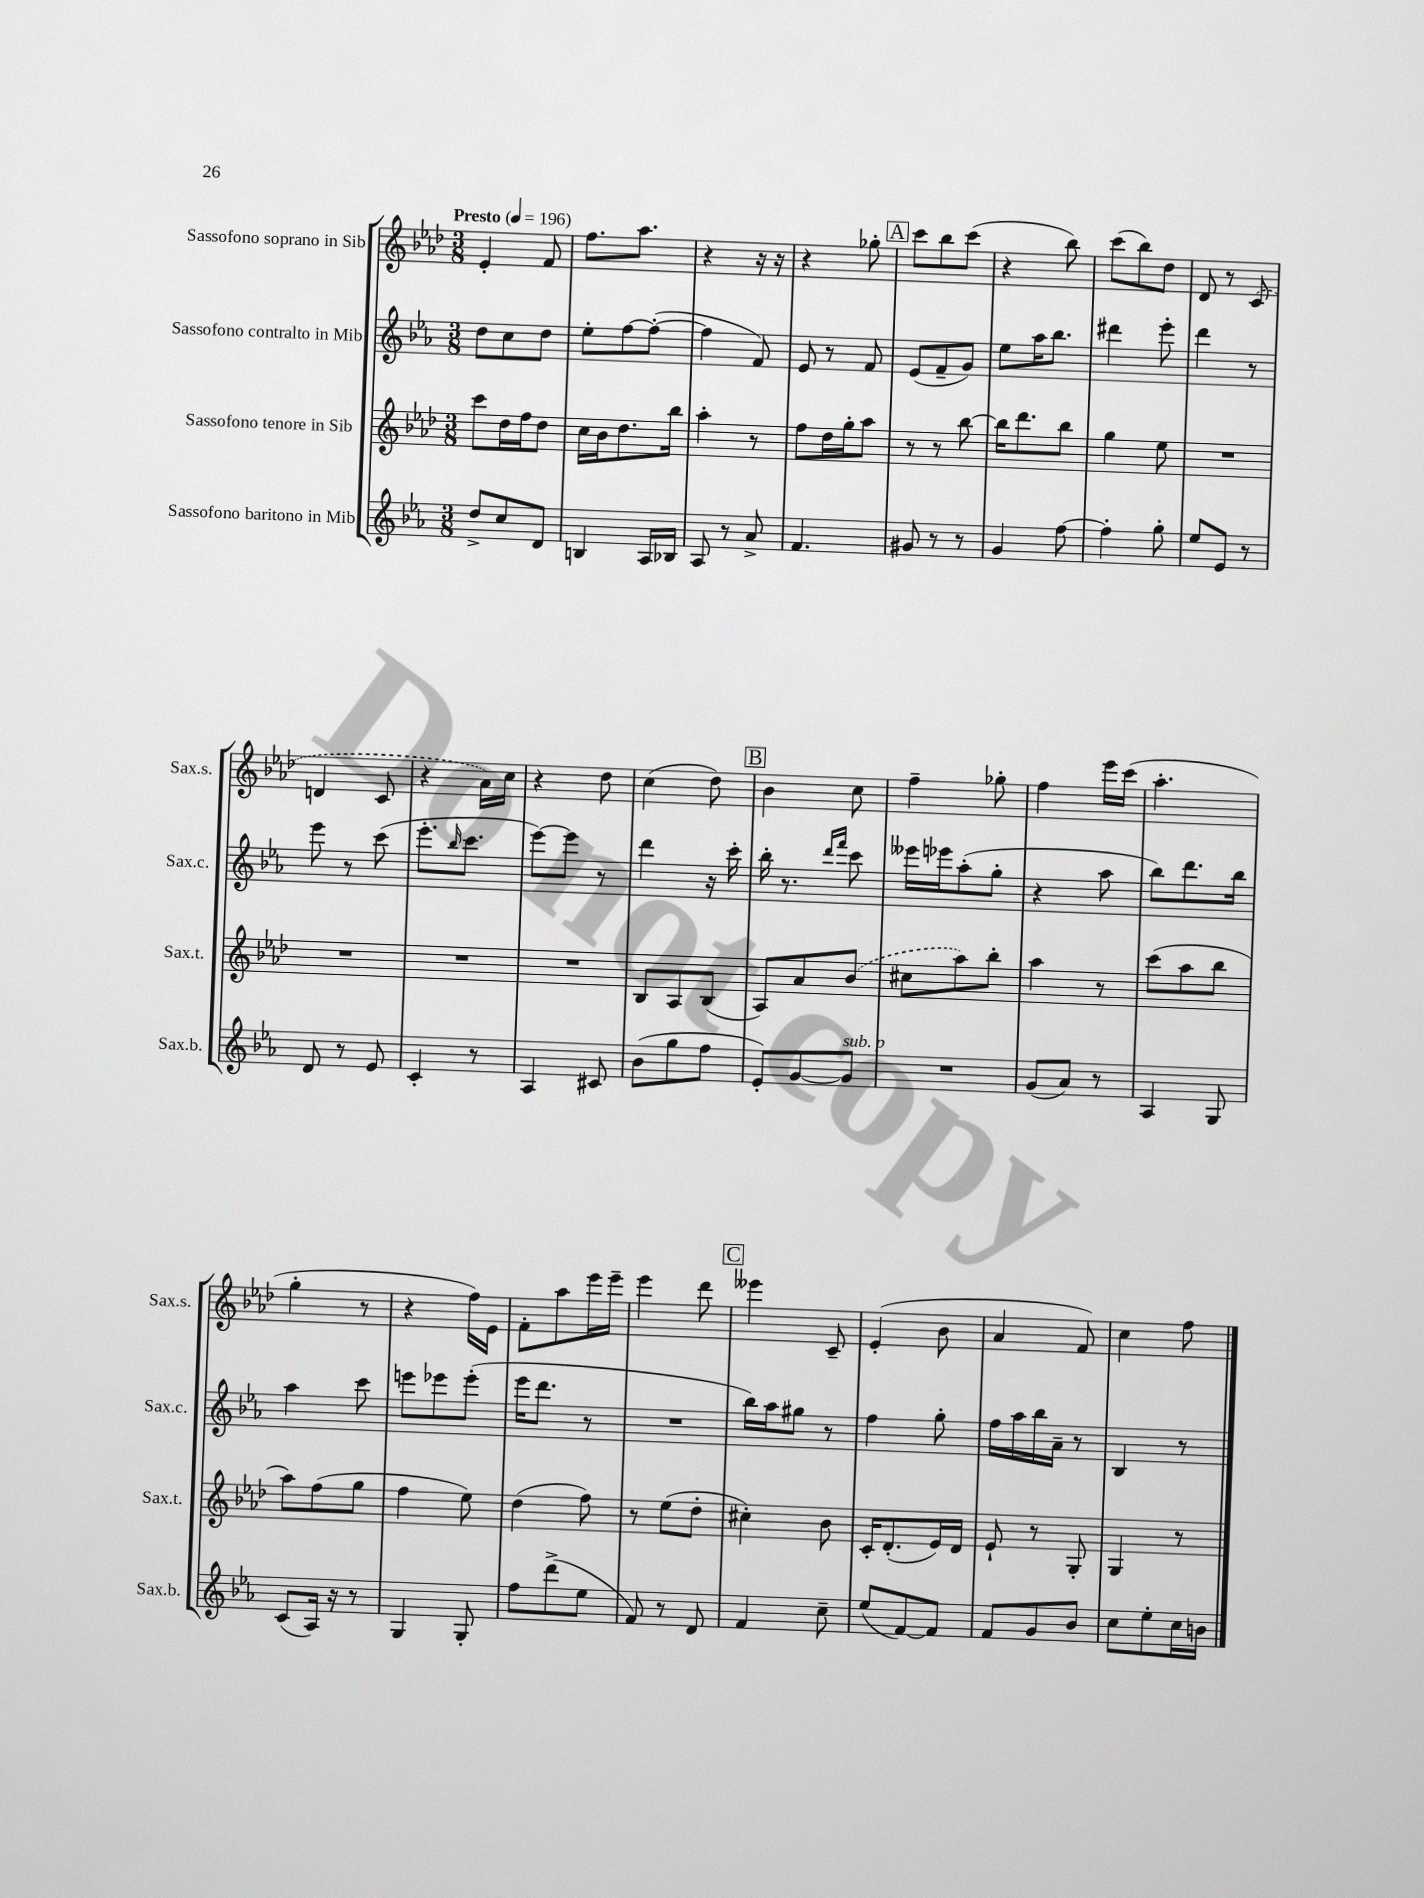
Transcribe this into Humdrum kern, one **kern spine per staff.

**kern	**kern	**kern	**kern
*part4	*part3	*part2	*part1
*staff4	*staff3	*staff2	*staff1
*I"Sassofono baritono in Mib	*I"Sassofono tenore in Sib	*I"Sassofono contralto in Mib	*I"Sassofono soprano in Sib
*I'Sax.b.	*I'Sax.t.	*I'Sax.c.	*I'Sax.s.
*clefG2	*clefG2	*clefG2	*clefG2
*k[b-e-a-]	*k[b-e-a-d-]	*k[b-e-a-]	*k[b-e-a-d-]
*M3/8	*M3/8	*M3/8	*M3/8
*MM196	*MM196	*MM196	*MM196
=1	=1	=1	=1
!	!	!	!LO:TX:a:B:t=Presto
8dd^/L	8ccc\L	8dd\L	4e-'/
8cc/	16dd-\L	8cc\	.
.	16ff\J	.	.
8d/J	8dd-\J	8dd\J	8f/
=2	=2	=2	=2
4Bn/	16cc\LL	8ee-'\L	8.ff\L
.	16b-\J	.	.
.	8.dd-\	[8ff\	.
.	.	.	8.aa-\J
16A-/LL	.	(8ff'\J_	.
16B-X/JJ	16bb-\Jk	.	.
=3	=3	=3	=3
8A-/	4aa-'\	4ff\]	4r
8r	.	.	.
8a-^/	8r	8f/)	16r
.	.	.	16r
=4	=4	=4	=4
4.f/	8ff\L	8e-/	4r
.	16dd-\L	8r	.
.	16gg'\J	.	.
.	8aa-\J	8f/	8gg-X'\
!!LO:REH:place=s1:t=A
=5	=5	=5	=5
8g#X/	8r	(8e-/L	8ccc\L
8r	8r	8f~/	8bb-\
8r	[8bb-\	8g/J)	(8ccc\J
=6	=6	=6	=6
4g/	16bb-\KL]	8ee-\L	4r
.	8.ddd-\	.	.
.	.	16aa-\K	.
.	.	8.bb-\J	.
[8ff\	8bb-\J	.	8bb-\)
=7	=7	=7	=7
4ff'\]	4gg\	4ddd#X\	(8ccc\L
.	.	.	8bb-\)
8gg'\	8ee-\	8eee-'\	8dd-\J
=8	=8	=8	=8
8ee-/L	4.r	4ddd\	8d-/
8e-/J	.	.	8r
8r	.	8r	(8c/
!!LO:LB:g=z
=9	=9	=9	=9
8d/	4.r	8eee-\	4dn/
8r	.	8r	.
8e-/	.	(8ccc\	8c/
=10	=10	=10	=10
4c'/	4.r	8.eee-'\L	4r
.	.	16qqbb-/	.
.	.	8.ccc\J	.
8r	.	.	16a-\LL)
.	.	.	16cc\JJ
=11	=11	=11	=11
4A-/	4.r	[8eee-\L)	4r
.	.	8eee-\J]	.
8c#X/	.	8r	8dd-\
=12	=12	=12	=12
(8b-\L	8B-/L	4ddd\	(4cc\
8gg\	8A-/	.	.
8ff\J	(8B-/J	16r	8dd-\)
.	.	16ccc'\	.
!!LO:REH:place=s1:t=B
=13	=13	=13	=13
8e-'/L)	8A-/L)	16bb-'\	4b-\
.	.	8.r	.
[8g/	8a-/	.	.
.	.	16qqddd/LL	.
.	.	16qqfff/JJ	.
!LO:TX:a:i:t=sub. p	!	!	!
8g/J]	(8b-/J	8ccc\	8cc\
=14	=14	=14	=14
4.r	8cc#X\L	16eee--X\LL	4ff~\
.	.	16eee-X\J	.
.	8aa-\)	(8aa-'\	.
.	8bb-'\J	8gg'\J	8gg-X'\
=15	=15	=15	=15
(8g/L	4aa-\	4r	4ff\
8a-/J)	.	.	.
8r	8r	8aa-\	16eee-\LL
.	.	.	(16ccc\JJ
=16	=16	=16	=16
4A-/	(8ccc\L	8bb-\L)	4.aa-'\
.	8aa-\	8.ddd\	.
8G/	8bb-\J	.	.
.	.	16bb-\Jk	.
!!LO:LB:g=z
=17	=17	=17	=17
(8c/L	8aa-\L)	4aa-\	4gg'\
16A-/Jk)	(8ff\	.	.
16r	.	.	.
8r	8gg\J	8ccc\	8r
=18	=18	=18	=18
4G/	4ff\	8eeen\L	4r
.	.	8eee-X\	.
8G'/	8ee-\)	(8eee-'\J	16ff\LL)
.	.	.	16e-\JJ
=19	=19	=19	=19
8ff\L	(4dd-\	16eee-\KL	8f'\L
.	.	8.ddd\J	.
(8ddd^\	.	.	8aa-\
8ee-\J	8ff\)	8r	16eee-\L
.	.	.	16eee-~\JJ
=20	=20	=20	=20
8f/)	8r	4.r	4eee-\
8r	(8ee-\L	.	.
8d/	8dd-'\J	.	8ddd-\
!!LO:REH:place=s1:t=C
=21	=21	=21	=21
4f/	4cc#X'\)	16bb-\LL)	4eee--X\
.	.	16aa-\J	.
.	.	8gg#X\J	.
8cc~\	8b-\	8r	8c~/
=22	=22	=22	=22
(8ee-/L	16c'/KL	4ff\	(4e-'/
.	(8.d-'/	.	.
[8f/)	.	.	.
8f/J]	16e-/L)	8gg'\	8b-\
.	16d-/JJ	.	.
=23	=23	=23	=23
8f/L	8e-`/	16ff\LL	4a-/
.	.	16aa-\	.
8g/	8r	16bb-\	.
.	.	16a-~\JJ	.
8b-/J	8G'/	8r	8f/)
=24	=24	=24	=24
8cc\L	4G/	4B-/	4cc\
8ee-'\	.	.	.
16cc\L	8r	8r	8ff\
16bn\JJ	.	.	.
==	==	==	==
*-	*-	*-	*-
